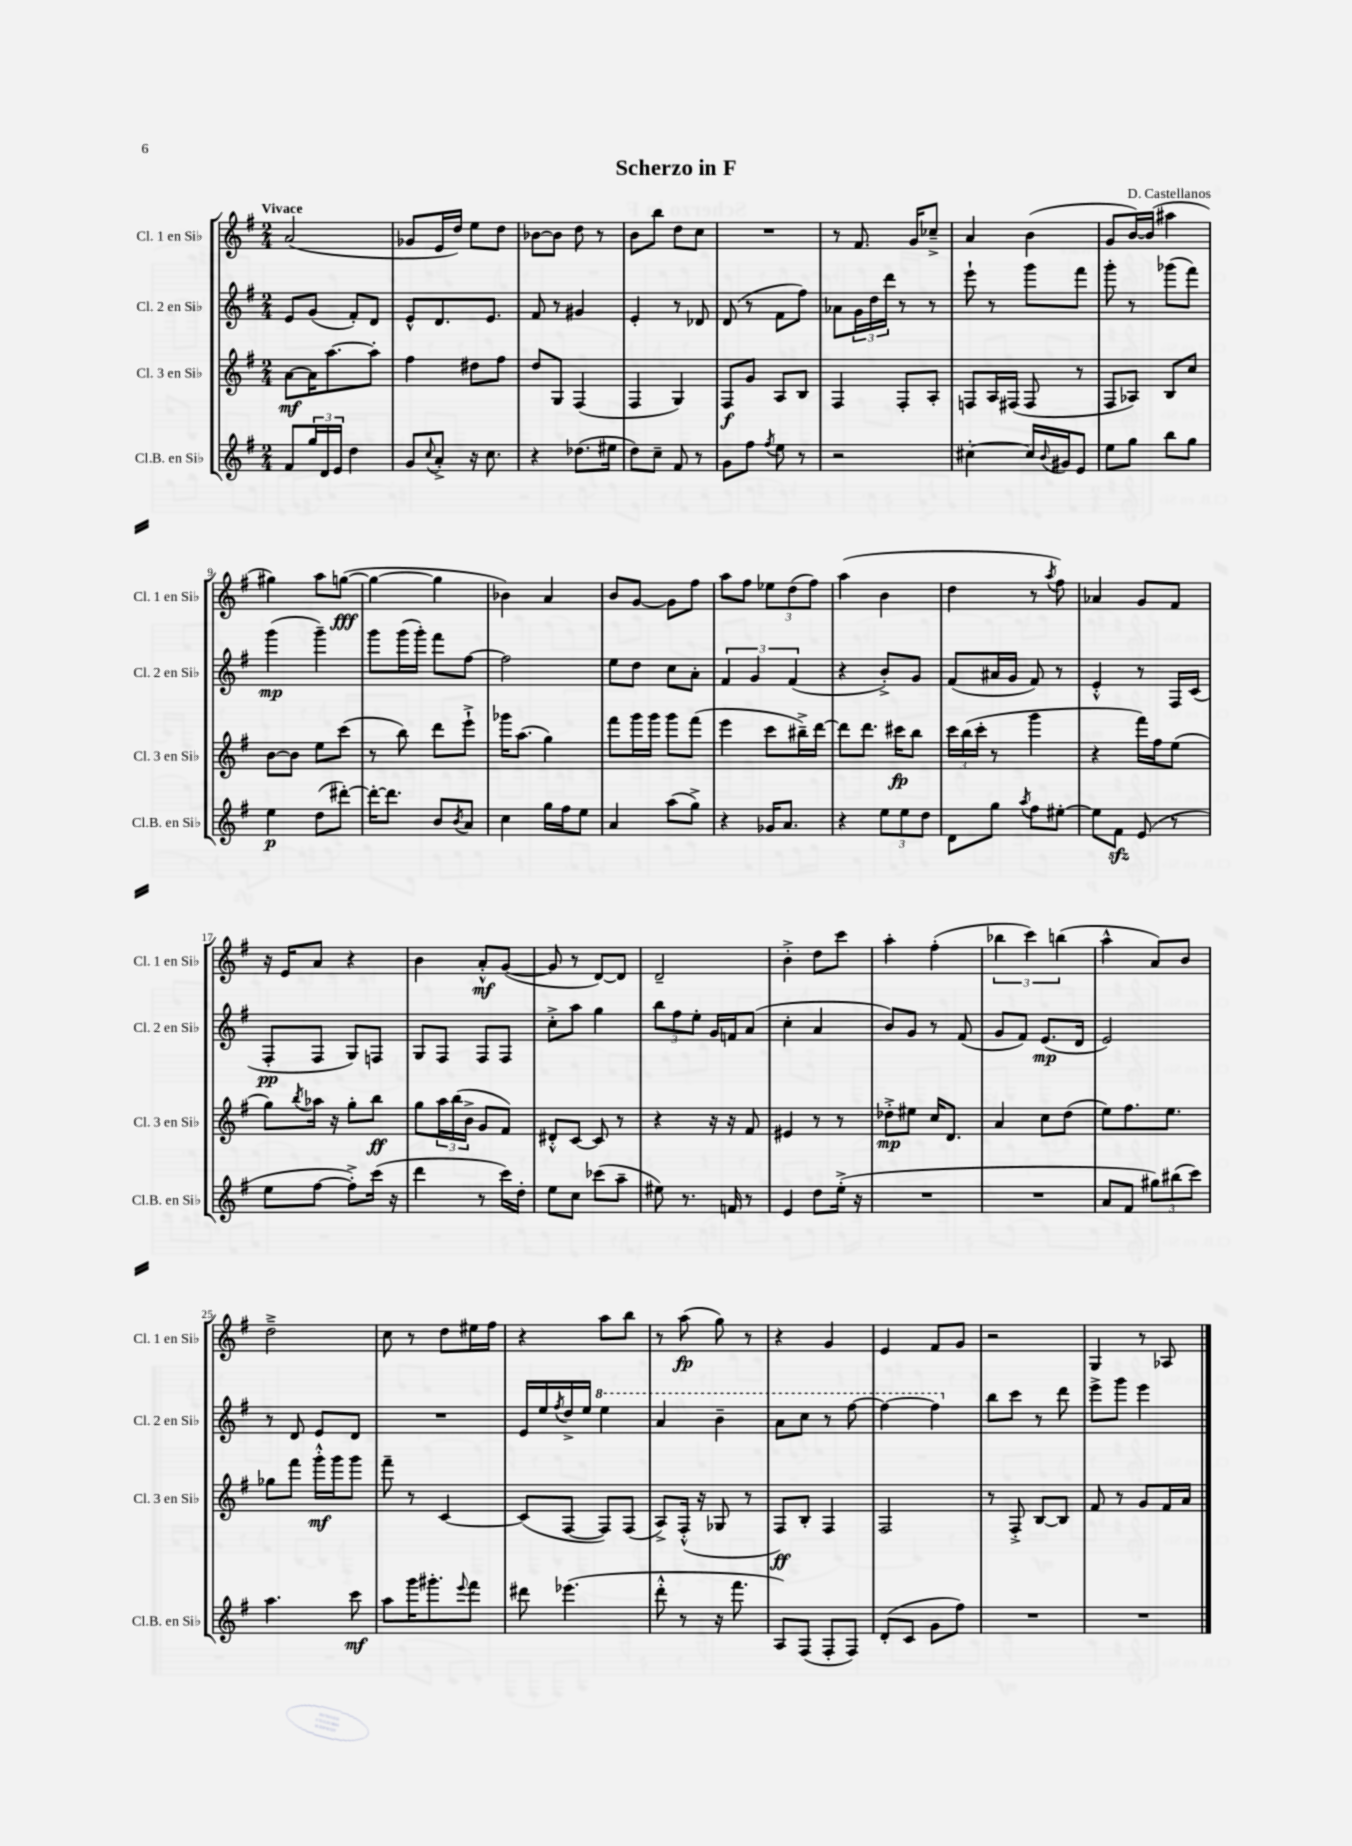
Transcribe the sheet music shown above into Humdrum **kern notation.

**kern	**kern	**kern	**kern
*staff4	*staff3	*staff2	*staff1
*clefG2	*clefG2	*clefG2	*clefG2
*k[f#]	*k[f#]	*k[f#]	*k[f#]
*M2/4	*M2/4	*M2/4	*M2/4
8f#	[8a	8e	(2a
24gg	16a]	(8g	.
24d	.	.	.
.	[8.aa	.	.
24e	.	.	.
4dd	.	8f#')	.
.	8aa']	8d	.
=	=	=	=
8g	4ff#	8e^^	8g-
8qqcc	.	.	.
8a'^	.	8.d	16e
.	.	.	16dd)
16r	8dd#	.	8ee
8.cc	.	8.e	.
.	8ff#	.	8dd
=	=	=	=
4r	8dd	8f#	[8b-
.	8G	8r	8b-]
(8.dd-	(4F#	4g#	8dd
.	.	.	8r
16ee#	.	.	.
=	=	=	=
8dd)	4F#	4e'	8b
8cc~	.	.	8bb
8f#	4G)	8r	8dd
8r	.	8d-	8cc
=	=	=	=
8g	8F#	(8d	2r
8ff#	8g	8r	.
8qff#	.	.	.
8ee	8A	8f#	.
8r	8B	8ff#)	.
=	=	=	=
2r	4F#	8a-	8r
.	.	24g	8.f#
.	.	24dd	.
.	.	24ddd	.
.	8F#'	8r	.
.	.	.	16g
.	8A'	8r	8cc-~^
=	=	=	=
[4cc#'	8F	8eee`	4a
.	16A	8r	.
.	(16F#	.	.
16cc#]	8F#	8ggg	(4b
8qqb	.	.	.
16g#	.	.	.
8e	8r	8fff#	.
=	=	=	=
8ee	8F#	8ggg'	8g
8gg	8A-)	8r	[16b)
.	.	.	(16b]
8bb	8B	(8ggg-	4aa#
8gg	8cc	8fff#)	.
=	=	=	=
4ee	[8b	(4ggg	4gg#)
.	8b]	.	.
(8dd	8ee	4ggg~)	8aa
[8ddd#')	(8ccc	.	([8gg
=	=	=	=
16ddd#'_	8r	8ggg	4gg_
8.ddd#]	.	.	.
.	8bb)	(16ggg	.
.	.	16ggg')	.
8b	8ddd	8fff#	4gg]
8qb	.	.	.
8a	8eee`^	[8ff#	.
=	=	=	=
4cc	16ggg-	2ff#]	4b-)
.	(8.aa	.	.
16gg	4gg)	.	4a
16ff#	.	.	.
8ee	.	.	.
=	=	=	=
4a	8fff#	8ee	8b
.	16ggg	8dd	[8g
.	16ggg	.	.
(8aa	8ggg	8cc	8g]
8gg^)	(8fff#	8a'	8ff#
=	=	=	=
4r	4eee	6f#	8aa
.	.	.	8ff#
.	.	6g	.
16g-	8ccc	.	12ee-
8.a	.	.	.
.	.	(6f#	(12dd
.	16bb#~^)	.	.
.	.	.	12ff#)
.	[16ddd	.	.
=	=	=	=
4r	8ddd]	4r	(4aa
.	8.ddd	.	.
12ee	.	8b'^)	4b
.	16ccc#	.	.
12ee	.	.	.
.	8bb	8g	.
12dd	.	.	.
=	=	=	=
8d	24ccc	(8f#	4dd
.	(24bb	.	.
.	24ccc'	.	.
8gg	8r	16a#	.
.	.	16g	.
8qaa	.	.	.
8ff#	4ggg	8f#)	8r
.	.	.	8qaa
[8ee#'	.	8r	8ff#)
=	=	=	=
8ee#]	4r	4e'^^	4a-
8f#	.	.	.
(8e	16fff#)	8r	8g
.	16ff#	.	.
8r	(8ee	16F#	8f#
.	.	(16c	.
=	=	=	=
8ee	8gg)	8F#'	16r
.	.	.	16e
.	8qbb	.	.
[8ff#	16aa-	8F#	8a
.	16r	.	.
8ff#'^])	8gg'	8G)	4r
(16ccc	8bb	8F	.
16r	.	.	.
=	=	=	=
4ddd	8gg	8G	4b
.	24aa	8F#	.
.	(24bb	.	.
.	24b^	.	.
8r	8g	8F#	8a'^^
16ccc)	8f#)	8F#	([8g
16dd'	.	.	.
=	=	=	=
8ee	8d#'^^	8cc'^	8g]
8cc	[8c	8aa	8r
(8ccc-	8c]	4gg	[8d)
8aa~	8r	.	8d]
=	=	=	=
8ee#)	4r	12bb	2d~
.	.	12ff#	.
8.r	.	.	.
.	.	12ee'	.
.	16r	16g	.
16f	16r	16f	.
8r	8f#	(8a	.
=	=	=	=
4e	4e#	4cc'	4b'^
8dd	8r	4a	8dd
(16ee'^	8r	.	8ccc
16r	.	.	.
=	=	=	=
2r	8dd-'^	8b)	4aa'
.	8ee#	8g	.
.	16cc	8r	(4ff#'
.	8.d	.	.
.	.	(8f#	.
=	=	=	=
2r	4a	8g	6bb-
.	.	8f#)	.
.	.	.	6ccc)
.	8cc	(8.e	.
.	.	.	(6bb
.	(8dd	.	.
.	.	16d	.
=	=	=	=
8a	8ee)	2e)	4aa^^
8f#	8.ff#	.	.
12gg#)	.	.	8a)
.	8.ee	.	.
(12bb#	.	.	.
.	.	.	8b
12ccc)	.	.	.
=	=	=	=
4.aa	8gg-	8r	2dd~^
.	8fff#	8d	.
.	16ggg'^^	8e	.
.	16ggg	.	.
8ccc	8ggg	8d	.
=	=	=	=
8aa	8fff#~	2r	8cc
16ggg	8r	.	8r
8.ggg#'	.	.	.
.	[4c	.	8dd
8qqeee	.	.	.
8fff#	.	.	16ee#
.	.	.	16ff#
=	=	=	=
8ddd#	(8c]	16e	4r
.	.	16ee	.
.	.	8qff#	.
(4.eee-	[8F#	16dd^	.
.	.	16ee	.
.	8F#])	4eee	8aa
.	(8F#	.	8bb
=	=	=	=
8ddd'^^	8A^)	4aa	8r
8r	(16F#'^^	.	(8aa
.	16r	.	.
16r	8G-	4bb~	8gg)
8.fff#	.	.	.
.	8r	.	8r
=	=	=	=
8A)	8F#)	8aa	4r
(8F#	8B'	8ccc	.
8F#'	4F#	8r	4g
8F#)	.	[8fff#	.
=	=	=	=
(8d'	2F#	4fff#_	4e
8c	.	.	.
8g	.	4fff#]	8f#
8ff#)	.	.	8g
=	=	=	=
2r	8r	8bb	2r
.	8F#'^	8ccc	.
.	[8B	8r	.
.	8B]	8ddd	.
=	=	=	=
2r	8f#	8eee^	4G
.	8r	8ggg	.
.	8g	4eee	8r
.	16f#	.	8A-
.	16a	.	.
==	==	==	==
*-	*-	*-	*-
